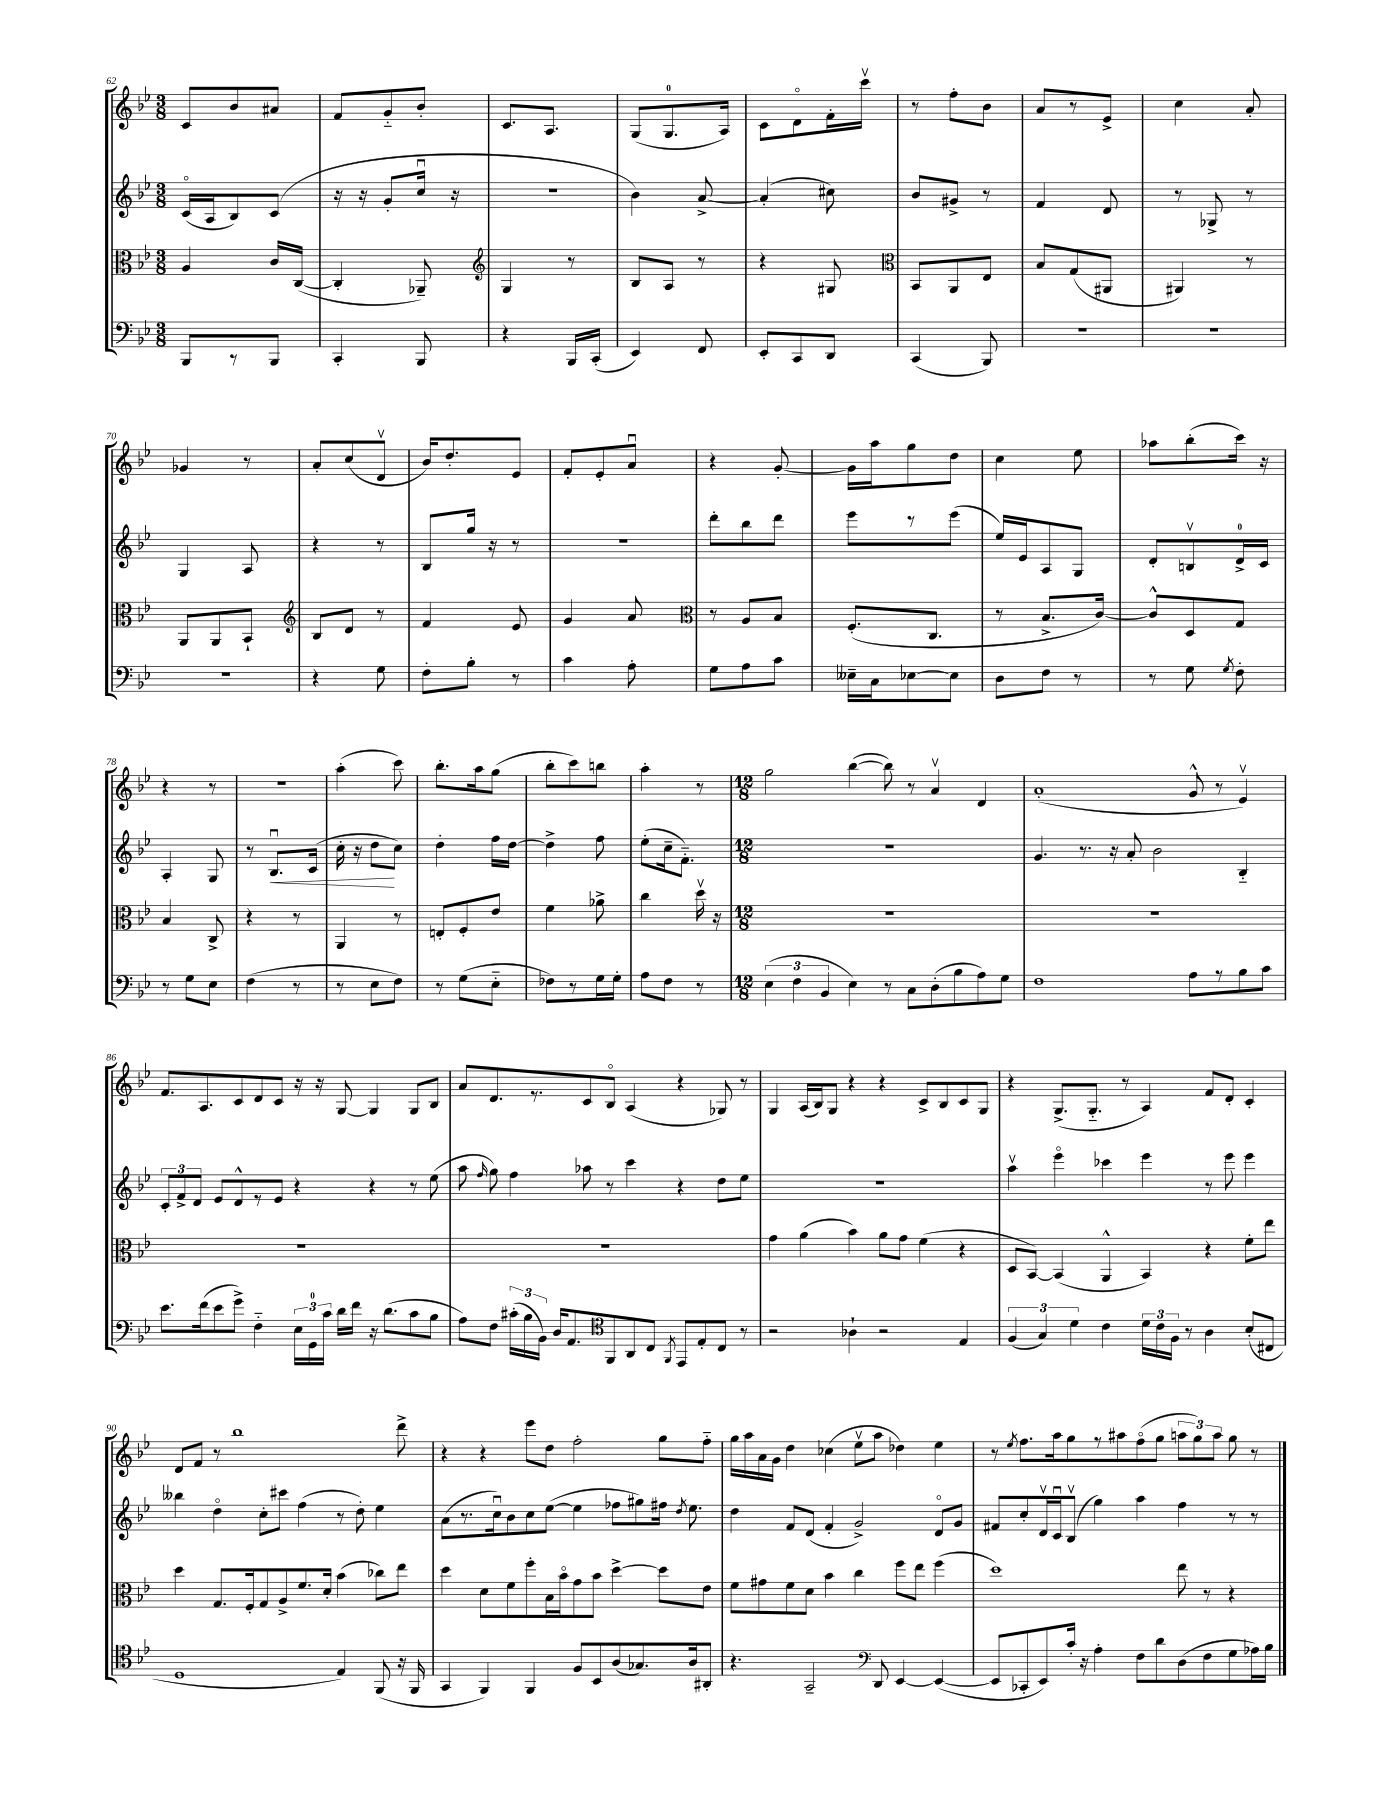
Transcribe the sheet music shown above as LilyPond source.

<<
\new StaffGroup <<
\new Staff = "s0" {
    \clef treble \key bes \major \numericTimeSignature \time 3/8
    \autoBeamOff c'8[ bes'8 ais'8] |
    f'8[ g'8-_ bes'8]-. |
    c'8.[ a8.] |
    g8[( g8.-0 a16]) |
    c'8[ d'8\flageolet f'16-. c'''16]\upbow |
    r8 f''8[-. bes'8] |
    a'8[ r8 ees'8]-> |
    c''4 a'8-. |
    ges'4 r8 |
    a'8[-. c''8( d'8]\upbow |
    bes'16[) d''8.-. ees'8] |
    f'8[-. ees'8-. a'8]\downbow |
    r4 g'8~-. |
    g'16[ a''16 g''8 d''8] |
    c''4 ees''8 |
    aes''8[ bes''8-.( c'''16]) r16 |
    r4 r8 |
    R4. |
    a''4-.( c'''8) |
    bes''8.[-. a''16 g''8]( |
    bes''8[-. c'''8) b''8] |
    a''4-. r8 |
    \numericTimeSignature \time 12/8 g''2 bes''4~( bes''8) r8 a'4\upbow d'4 |
    a'1-.( g'8-^ r8 ees'4\upbow) |
    f'8.[ a8. c'8 d'8 c'8] r16 r16 g8~ g4 g8[ bes8] |
    a'8[ d'8. r8. c'8 bes8]\flageolet a4( r4 ges8) r8 |
    g4 a16[( bes16) g8] r4 r4 c'8[-> bes8 c'8 g8] |
    r4 g8.[->( g8.]-_ r8 a4) f'8[ d'8]-. c'4-. |
    d'8[ f'8] r8 bes''1 d'''8-> |
    r4 r4 ees'''8[ d''8] f''2-. g''8[ f''8]-_ |
    g''16[ a''16 a'16 g'16] d''4 ces''4( ees''8[\upbow a''8] des''4) ees''4 |
    r8 \acciaccatura { ees''8 } f''8.[ a''16 g''8 r8 ais''8 f''8\flageolet( g''8] \tuplet 3/2 { a''8[ g''8) a''8] } g''8 r8 \bar "|." |
}
\new Staff = "s1" {
    \clef treble \key bes \major \numericTimeSignature \time 3/8
    \autoBeamOff c'16[\flageolet( a16 bes8) c'8]( |
    r16 r16 g'8[-. c''16]\downbow r16 |
    R4. |
    bes'4) a'8~-> |
    a'4-.( cis''8) |
    bes'8[ gis'8]-> r8 |
    f'4 d'8 |
    r8 ges8-> r8 |
    g4 a8 |
    r4 r8 |
    bes8[ g''16] r16 r8 |
    R4. |
    d'''8[-. bes''8 d'''8] |
    ees'''8[ r8 ees'''8]( |
    ees''16[) ees'16 a8 g8] |
    d'8[-. b8\upbow d'16-0-> c'16] |
    a4-. g8 |
    r8 bes8.[\downbow\< c'16]( |
    c''16-. r16 d''8[\! c''8]) |
    d''4-. f''16[ d''16]~ |
    d''4-> f''8 |
    ees''8[-.( c''16-- f'8.]-_) |
    \numericTimeSignature \time 12/8 R1. |
    g'4. r8. r16 a'8-. bes'2 bes4-_ |
    \tuplet 3/2 { c'8[-. f'8-> d'8] } ees'8[ d'8-^ r8 ees'8] r4 r4 r8 ees''8( |
    a''8 \grace { f''16 } g''8) f''4 aes''8 r8 c'''4 r4 d''8[ ees''8] |
    R1. |
    a''4\upbow ees'''4\flageolet ces'''4 ees'''4 r8 ees'''8 ees'''4 |
    beses''4 d''4\flageolet c''8[-. cis'''8] f''4( r8 d''8-.) ees''4 |
    a'8[( r8. c''16\downbow) bes'8 c''8 ees''8]~( ees''4 fes''8[ gis''8) fis''16] \acciaccatura { d''8 } ees''8. |
    d''4 f'8[ d'8]( f'4-. g'2->) d'8[\flageolet g'8] |
    fis'8[ c''8-. d'16\upbow c'16\downbow bes8]\upbow( g''4) a''4 f''4 r8 r8 \bar "|." |
}
\new Staff = "s2" {
    \clef alto \key bes \major \numericTimeSignature \time 3/8
    \autoBeamOff a4 c'16[ c16]~( |
    c4-. aes,8--) |
    \clef treble g4 r8 |
    bes8[ a8] r8 |
    r4 gis8 |
    \clef alto bes,8[ a,8 ees8] |
    bes8[ g8( ais,8] |
    ais,4) r8 |
    a,8[ a,8 bes,8]-! |
    \clef treble bes8[ d'8] r8 |
    f'4 ees'8 |
    g'4 a'8 |
    \clef alto r8 a8[ bes8] |
    f8.[-.( c8.] |
    r8 bes8.[-> c'16]~) |
    c'8[-^ d8 g8] |
    bes4 c8-> |
    r4 r8 |
    a,4 r8 |
    e8[-. f8-. ees'8] |
    f'4 aes'8-> |
    c''4 d''16\upbow r16 |
    \numericTimeSignature \time 12/8 R1. |
    R1. |
    R1. |
    R1. |
    g'4 a'4( bes'4) a'8[ g'8] f'4( r4 |
    d8[ bes,8]~) bes,4( a,4-^ bes,4) r4 f'8[-. ees''8] |
    d''4 g8.[ f16-. g8 a8-> f'8. d'16]-. bes'4( ces''8[) ees''8] |
    d''4 d'8[ f'8 f''8-. bes16 bes'16\flageolet g'8 bes'8] d''4~-> d''8[ ees'8] |
    f'8[ gis'8 f'8 d'8] bes'4 c''4 f''8[ ees''8] f''4( |
    d''1) ees''8 r8 r4 \bar "|." |
}
\new Staff = "s3" {
    \clef bass \key bes \major \numericTimeSignature \time 3/8
    \autoBeamOff bes,,8[ r8 bes,,8] |
    c,4-. bes,,8 |
    r4 bes,,16[ c,16]-.( |
    ees,4) f,8 |
    ees,8[-. c,8 d,8] |
    c,4( bes,,8) |
    R4. |
    R4. |
    R4. |
    r4 g8 |
    f8[-. bes8]-. r8 |
    c'4 a8-. |
    g8[ a8 c'8] |
    eeses16[-- c16 ees8~ ees8] |
    d8[ f8] r8 |
    r8 g8 \acciaccatura { g8 } f8-. |
    r8 g8[ ees8] |
    f4( r8 |
    r8 ees8[ f8]) |
    r8 g8[( ees8]-_ |
    fes8[) r8 g16 g16]-. |
    a8[ f8] r8 |
    \numericTimeSignature \time 12/8 \tuplet 3/2 { ees4( f4 bes,4 } ees4) r8 c8[ d8-.( bes8 a8) g8] |
    f1 a8[ r8 bes8 c'8] |
    ees'8.[ f'16( ees'8 g'8]->) f4-_ \tuplet 3/2 { ees16[ g,16-0 c'16] } d'16[ f'16] r16 d'8.[( c'8 bes8] |
    a8[) f8] \tuplet 3/2 { cis'16[-.( bes16 bes,16]) } d16[ a,8. f,8 a,8 c8] \acciaccatura { f,8 } ees,8[ ees8-. c8] r8 |
    \clef tenor r2 aes4-! r2 ees4 |
    \tuplet 3/2 { f4( g4) d'4 } c'4 \tuplet 3/2 { d'16[ c'16 f16] } r8 a4 bes8[-.( cis8] |
    d1 ees4) f,8( r16 f,16 |
    g,4 f,4) f,4 f8[ bes,8 a8( ges8.) a16 ais,8]-. |
    r4. g,2-- \clef bass d,8 ees,4~ ees,4~( |
    ees,8[ ces,8-. ees,8) c'16]-. r16 a4-. f8[ d'8 d8( f8 g8 aes16) bes16] \bar "|." |
}
>>
>>
\layout { \context { \Score currentBarNumber = #62 } }
